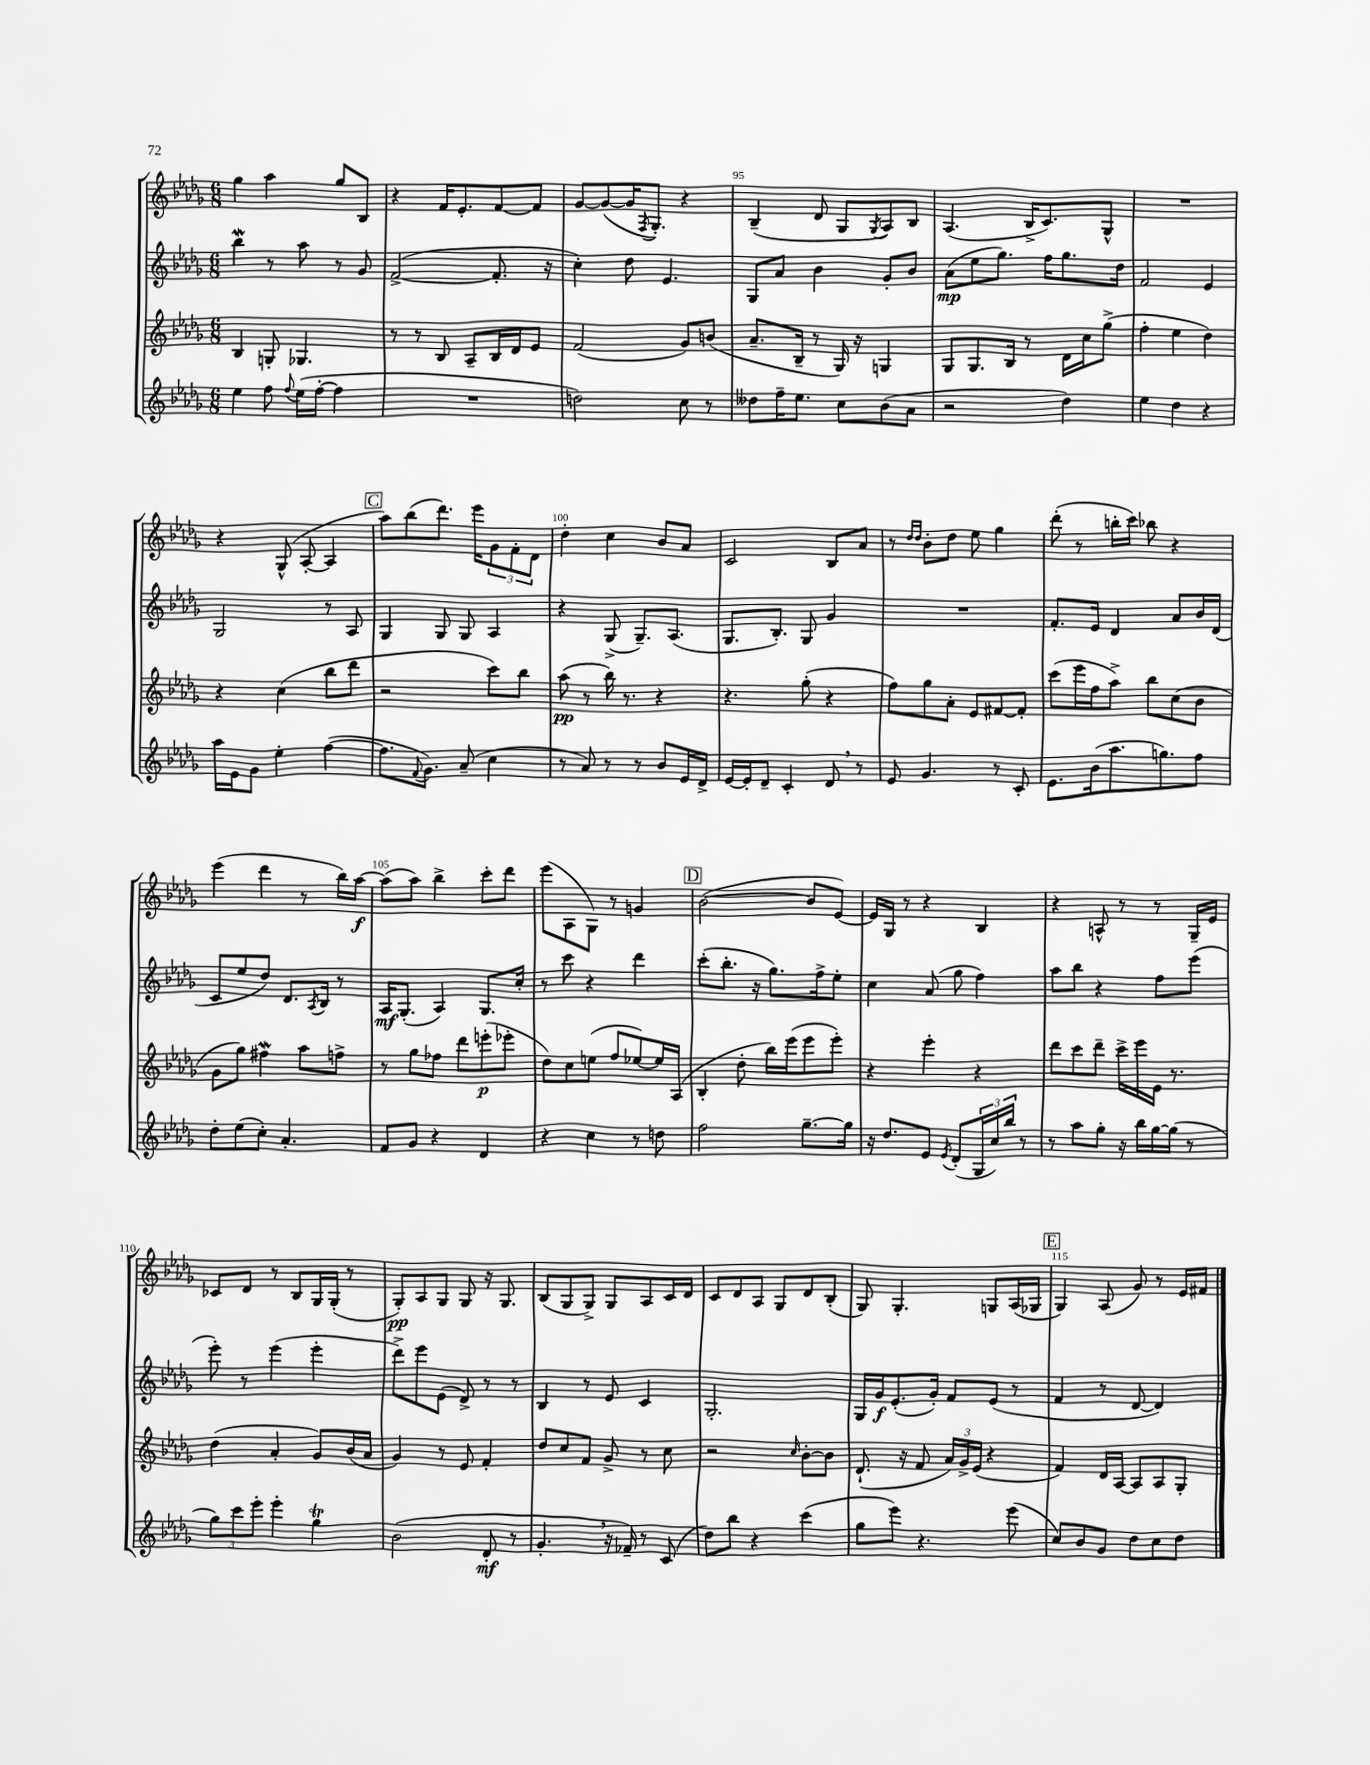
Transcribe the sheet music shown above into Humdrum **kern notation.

**kern	**kern	**kern	**kern
*staff4	*staff3	*staff2	*staff1
*clefG2	*clefG2	*clefG2	*clefG2
*k[b-e-a-d-g-]	*k[b-e-a-d-g-]	*k[b-e-a-d-g-]	*k[b-e-a-d-g-]
*M6/8	*M6/8	*M6/8	*M6/8
4ee-	4B-	4bb-	4gg-
8ff	8G'	8r	4aa-
8qqff	.	.	.
(16ee-	4.G-	8aa-	.
[16ff'	.	.	.
4ff]	.	8r	8gg-
.	.	8g-	8B-
=	=	=	=
2.r	8r	([2f^	4r
.	8r	.	.
.	8B-	.	16f
.	.	.	8.e-'
.	8A-~	.	.
.	16B-	8.f']	[8f
.	16d-	.	.
.	8e-	.	8f]
.	.	16r	.
=	=	=	=
2dd)	(2f	4cc')	[8g-
.	.	.	(8g-_
.	.	8dd-	16g-]
.	.	.	8qF
.	.	.	8.G-')
.	.	4.e-	.
8cc	8g-)	.	4r
8r	(8b	.	.
=	=	=	=
8dd--	8.a-~	8G-	(4B-~
16ff~	.	8a-	.
8.ee-	16B-~	.	.
.	8r	4b-	8d-
8cc	16G-)	.	8G-
.	16r	.	.
.	.	.	8qG-
(8b-	4G	8g-'	8A-)
8a-	.	8b-	8B-
=	=	=	=
2r	8G-	(8a-	(4.A-
.	8.G-	8ee-	.
.	.	8.gg-)	.
.	16B-	.	.
.	8r	.	16B-^
.	.	16ff	8.c)
4dd-)	16d-	8.gg-	.
.	16cc	.	.
.	(8gg-^	.	8G-^^
.	.	16dd-	.
=	=	=	=
4ee-	4ff'	2f	2.r
4dd-	4ee-	.	.
4r	4dd-)	4e-	.
=	=	=	=
16aa-	4r	2G-	4r
16e-	.	.	.
8g-	.	.	.
4ee-'	(4cc	.	(8G-^^
.	.	.	[8A-'
([4ff	8bb-	8r	4A-]
.	8ddd-	8A-	.
=	=	=	=
8.ff]	2r	4G-	8aa-)
.	.	.	(8bb-
8qqf	.	.	.
8.g-)	.	.	.
.	.	8G-	8.ddd-)
(8a-~	.	8G-	.
.	.	.	16eee-
4cc	8ccc)	4A-	12g-
.	.	.	12f'
.	8bb-	.	.
.	.	.	12d-
=	=	=	=
8r	(8aa-	4r	4dd-'
8a-)	8r	.	.
8r	16bb-)	(8G-^	4cc
.	8.r	.	.
8r	.	8.G-~)	.
8b-	4r	.	8b-
.	.	(8.A-	.
16e-	.	.	8a-
16d-^	.	.	.
=	=	=	=
[16e-	4.r	8.G-	2c
16e-']	.	.	.
8d-~	.	.	.
.	.	8.B-')	.
4c'	.	.	.
.	(8gg-'	8G-	.
8d-	4r	4g-	8B-
8r	.	.	8a-
=	=	=	=
8e-	8ff)	2.r	8r
.	.	.	16qqdd-
.	.	.	16qqdd-
4.g-	8gg-	.	8b-'
.	8a-'	.	8dd-
.	8e-	.	8ee-
8r	[8f#	.	4gg-
8c'	8f#']	.	.
=	=	=	=
8.e-	(8ccc	8.f'	(8ddd-'
.	16eee-	.	8r
(16b-	16ff	16e-	.
8.aa-	8aa-^)	4d-	16bb'
.	.	.	16ccc)
.	8bb-	.	8bb-
8.gg)	.	.	.
.	(8cc	8a-	4r
8ff	8b-	16b-	.
.	.	(16d-	.
=	=	=	=
8dd-'	8g-	8c	(4eee-
(8ee-	8gg-)	8ee-	.
8cc')	4ff#	8dd-)	4ddd-
4.a-'	.	8.d-	.
.	8aa-	.	8r
.	.	8qA-	.
.	.	16B-	.
.	8ff^	8r	16bb-)
.	.	.	[16aa-
=	=	=	=
8f	8r	16A-	(8aa-]
.	.	(8.G-'	.
8g-	8gg-	.	8aa-)
4r	8ff-	4A-)	4bb-^
.	8ddd-	.	.
4d-	(8eee'	8.G-	8ccc'
.	8eee-'	.	8ddd-
.	.	16cc'	.
=	=	=	=
4r	8dd-)	8r	(8eee-
.	8cc	8ccc	8A-
4cc	(8ee	4r	8G-)
.	8ff	.	8r
8r	[8ee-)	4ddd-	4g
8dd	16ee-]	.	.
.	(16A-	.	.
=	=	=	=
2ff	4B-'	(8ccc'	([2b-
.	.	8.bb-'	.
.	8dd-'	.	.
.	.	16r	.
.	16bb-)	8.gg-)	.
.	(16eee-	.	.
[8.gg-~	8eee-	.	8b-]
.	.	16ff^	.
.	8eee-')	8ee-'	[8e-)
16gg-]	.	.	.
=	=	=	=
16r	4r	4cc	16e-]
8.dd-	.	.	16G-
.	.	.	8r
8e-	4eee-'	(8a-	4r
8qe-	.	.	.
(8d-'	.	8gg-	.
24G-	4r	4ff)	4B-
24cc)	.	.	.
24bb-	.	.	.
8r	.	.	.
=	=	=	=
8r	8ddd-	8aa-	4r
8aa-	8ccc	8bb-	.
8gg-'	8ddd-~	4r	8A^^
16r	16ccc^	.	8r
16bb-	16eee-	.	.
[16gg-	16e-	8ff	8r
(16gg-]	8.r	.	.
8r	.	(8eee-	16G-~
.	.	.	16e-
=	=	=	=
12gg-)	(4dd-	8eee-')	8c-
12ccc	.	.	.
.	.	8r	8d-
12eee-'	.	.	.
4eee-'	4a-'	(4eee-	8r
.	.	.	8B-
4gg-	8g-)	4eee-'	16G-
.	.	.	(16G-'
.	(16b-	.	8r
.	16a-	.	.
=	=	=	=
(2b-	4g-)	8ddd-^)	8G-')
.	.	8eee-	8A-
.	8r	(8e-	8G-
.	8e-	8d-^)	8G-
8d-'	4f'	8r	16r
.	.	.	8.G-
8r	.	8r	.
=	=	=	=
4.g-'	8dd-	4B-	(8B-
.	8cc	.	8G-
.	8f	8r	8G-^)
16r	8g-^	8e-	8G-
16f-~)	.	.	.
8r	8r	4c	8A-
(8c	8cc	.	16c
.	.	.	16d-
=	=	=	=
8dd-)	2r	2.G-'	8c
8bb-	.	.	8d-
4r	.	.	8A-
.	.	.	8G-
.	16qqcc	.	.
(4ccc	[8b-'	.	8d-
.	8b-]	.	(8B-'
=	=	=	=
8gg-	(8.d-`	16G-	8G-)
.	.	16g-	.
8eee-)	.	(8.e-'	4.G-'
.	16r	.	.
4.r	8f	.	.
.	.	16g-')	.
.	24a-)	8f	.
.	24g-^	.	.
.	(24e-	.	.
.	4r	(8e-	8G
(8eee-	.	8r	(16A-
.	.	.	16G-
=	=	=	=
8cc)	4f)	4f	4G-)
8b-	.	.	.
8g-	16d-	8r	(8A-
.	[16A-	.	.
8dd-	8A-]	[8d-	8g-)
8cc	8A-	4d-])	8r
8dd-	8G-'	.	16e-
.	.	.	16f#
==	==	==	==
*-	*-	*-	*-
